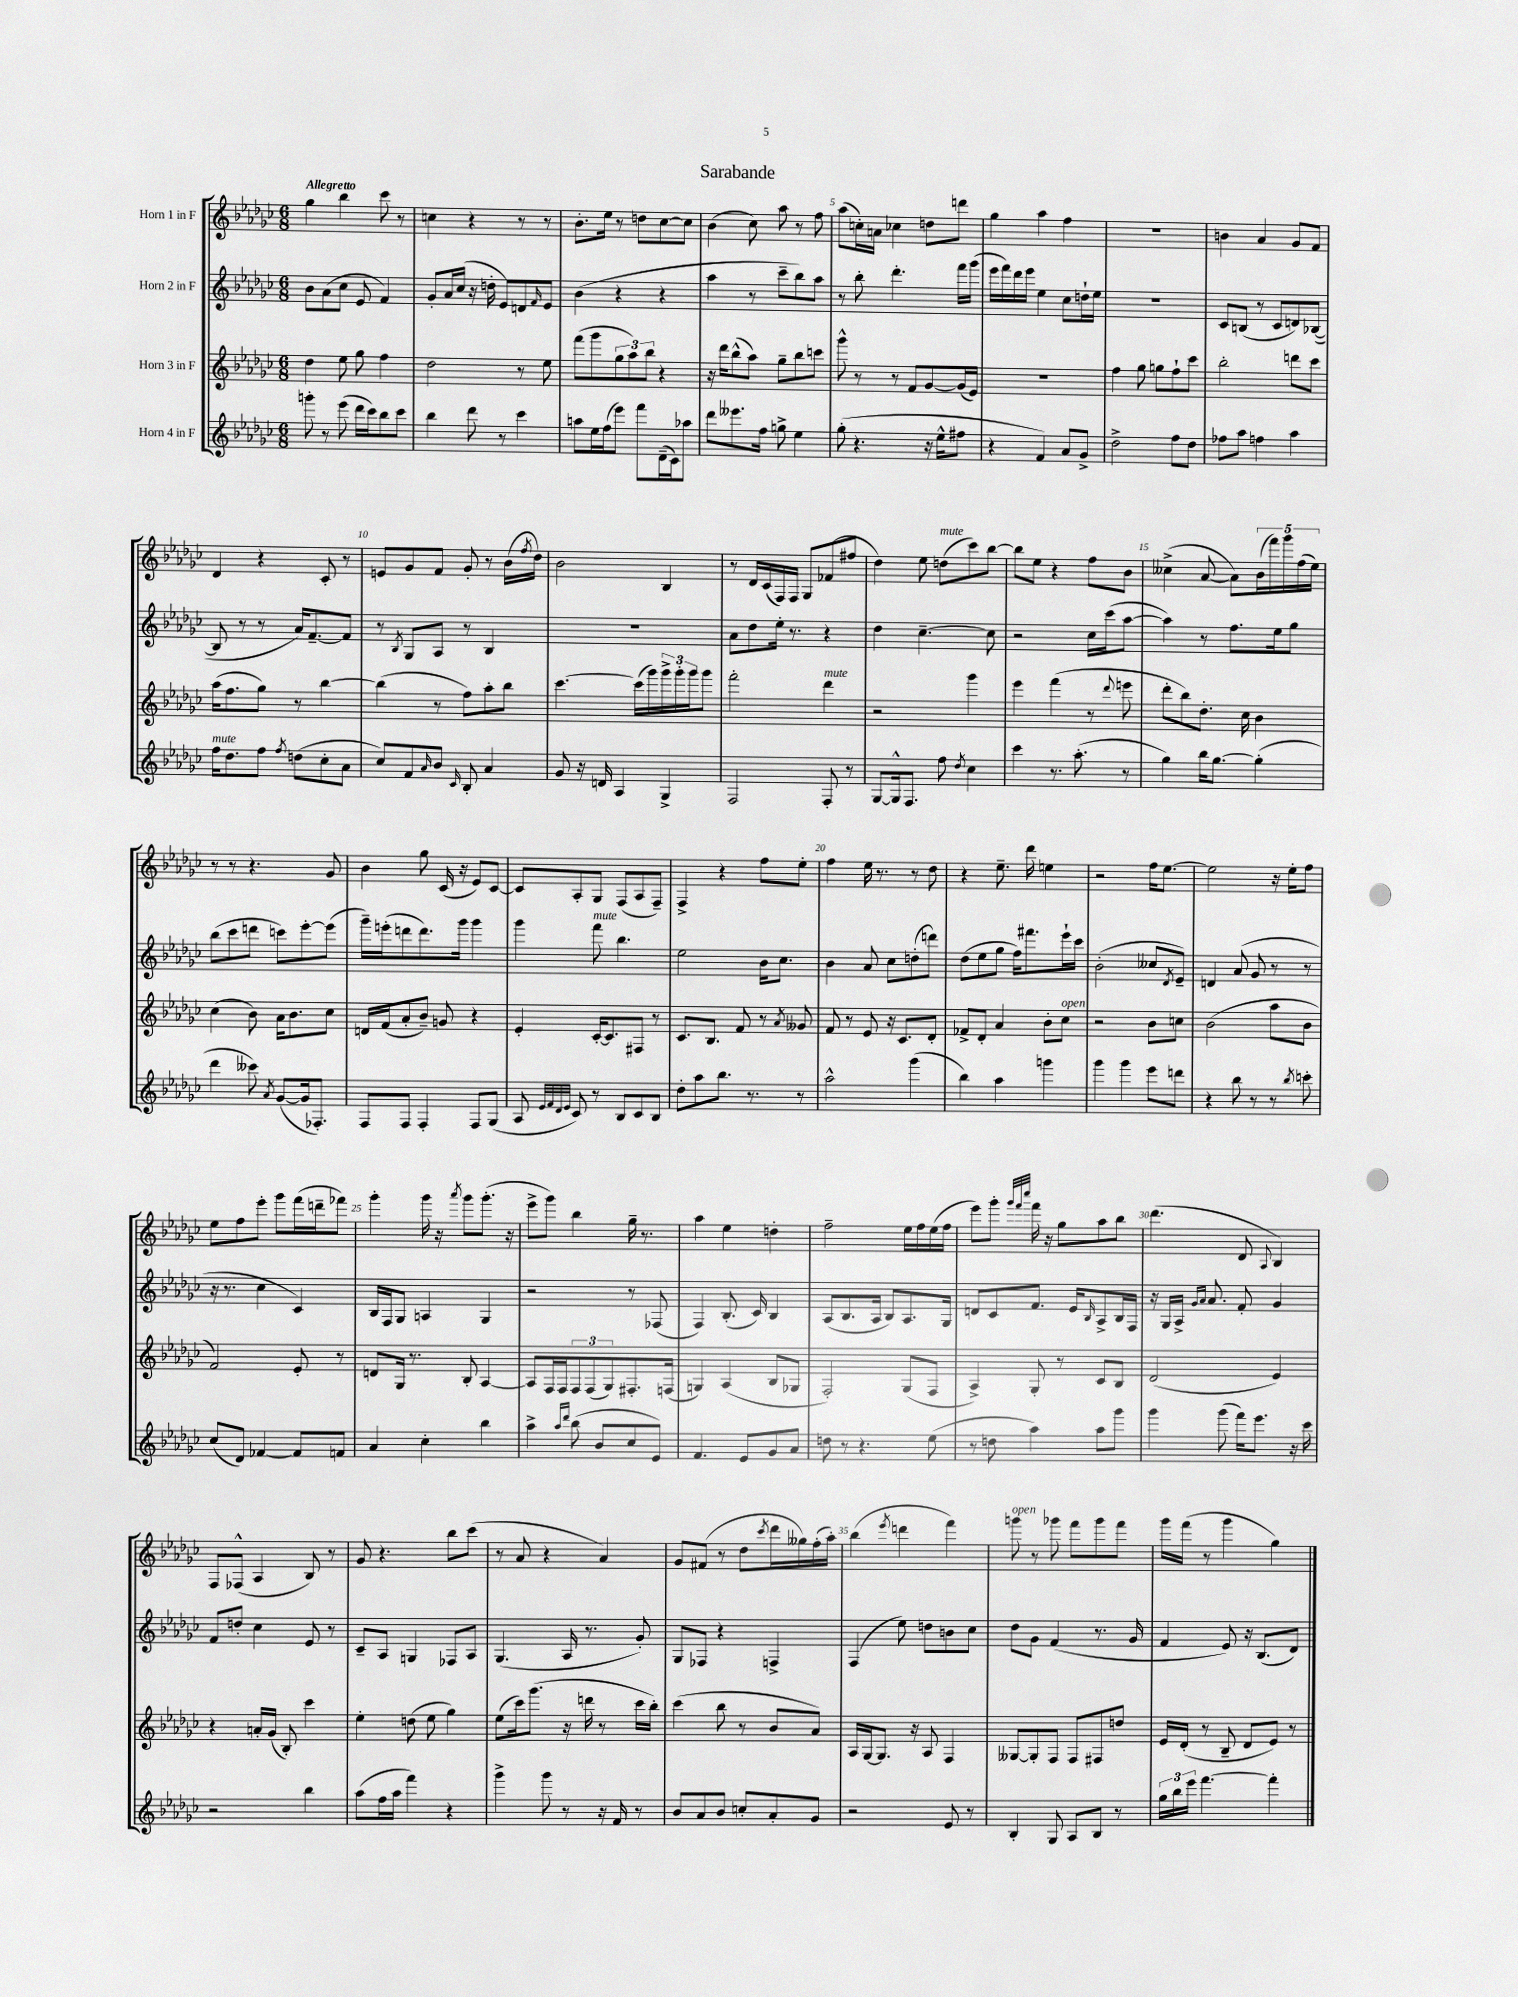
\header { title = "Sarabande" }
<<
\new StaffGroup <<
\new Staff = "s0" \with { instrumentName = "Horn 1 in F" } {
    \clef treble \key ges \major \numericTimeSignature \time 6/8 \tempo "Allegretto"
    ges''4 bes''4 ces'''8 r8 |
    c''4 r4 r8 r8 |
    bes'8.-. ees''16 r8 d''8 ces''8~ ces''8 |
    bes'4( ces''8) aes''8 r8 f''8 |
    aes''8( c''16-.) a'16 ces''4 d''8 d'''8 |
    ges''4 aes''4 f''4 |
    R2. |
    b'4 aes'4 ges'8 f'8 |
    des'4 r4 ces'8-. r8 |
    e'8 ges'8 f'8 ges'8-. r8 bes'16( \acciaccatura { f''8 } des''16) |
    bes'2 bes4 |
    r8 des'16 ces'16( f16) f16 ges8 fes'8( fis''8 |
    des''4) ees''8 d''8^\markup { \italic "mute" }( ces'''8) bes''8~ |
    bes''8 ees''8 r4 f''8 bes'8 |
    ceses''4->( aes'8~ aes'8) \tuplet 5/4 { bes'16( f'''16) ges'''16 f''16( ees''16) } |
    r8 r8 r4. ges'8 |
    bes'4 ges''8 ces'16( r16 ees'8) ces'8~ |
    ces'8 aes8-. ges8 f8( aes8 f8--) |
    f4-> r4 f''8 ees''8-. |
    f''4 ees''16 r8. r8 des''8 |
    r4 ees''8.-- des'''16 e''4 |
    r2 f''16 ees''8.~ |
    ees''2 r16 ees''16-. f''8 |
    ees''8 f''8 ees'''8-. ges'''8 f'''16( d'''16-- fes'''8) |
    ges'''4-. ges'''16 r16 \acciaccatura { aes'''8 } ges'''8 ges'''8.-.( r16 |
    ees'''8-> ges'''8) bes''4 ges''16-- r8. |
    aes''4 ees''4 d''4-. |
    f''2-- ees''16 f''16 ees''16( f''16 |
    ees'''8) ges'''8-. \grace { ges'''32 f'''32 ces''''32 } f'''16 r16 ges''8 aes''8 bes''8 |
    des'''4.( des'8 \appoggiatura { aes8 } bes4) |
    f8 fes8-^( aes4 bes8) r8 |
    ges'8 r4. bes''8 ces'''8( |
    r8 aes'8 r4 aes'4) |
    ges'8 fis'8( r8 des''8 \acciaccatura { ces'''8 } des'''16 geses''16) f''16-.( aes''16-.) |
    bes''4( \acciaccatura { ees'''8 } d'''4 f'''4) |
    g'''8^\markup { \italic "open" } r8 ges'''8 f'''8 ges'''8 f'''8 |
    ges'''16 f'''16( r8 ges'''4 ges''4) \bar "|." |
}
\new Staff = "s1" \with { instrumentName = "Horn 2 in F" } {
    \clef treble \key ges \major \numericTimeSignature \time 6/8
    bes'8 aes'8( ces''8 ees'8 f'4) |
    ges'8-. aes'16 ces''16( r16 d''16-. ees'8) d'8 \grace { f'16 } ees'8 |
    bes'4( r4 r4 |
    aes''4 r8 ces'''8-- bes''8) aes''8 |
    r8 bes''8-. des'''4.-. f'''16 ges'''16( |
    ees'''16 f'''16) des'''16 ees'''16 ees''4 ces''8 d''16-! ees''16 |
    R2. |
    ces'8 b8( r8 ces'8 d'8) bes8~( |
    bes8 r8 r8 aes'16) f'8.~-- f'8 |
    r8 \acciaccatura { bes8 } ges8 aes8 r8 bes4 |
    R2. |
    aes'8 des''8 ees''16-. r8. r4 |
    des''4 ces''4.~-- ces''8 |
    r2 ces''16 ces'''16( aes''8~ |
    aes''4) r8 f''8. ees''16 ges''8 |
    bes''8( ces'''8 d'''8 c'''8) ees'''8~-. ees'''8( |
    ges'''16--) e'''16-.( d'''8 d'''8.) ges'''16 ges'''4 |
    ges'''4 f'''8^\markup { \italic "mute" } bes''4. |
    ees''2 bes'16 ces''8. |
    bes'4 aes'8 ces''8 d''8-.( d'''8) |
    des''8( ees''8 ges''8 f''16) fis'''8. ees'''16-! ces'''16 |
    bes'2-.( ceses''8 \acciaccatura { des'8 } ees'8--) |
    d'4 aes'8( ges'8 r8 r8 |
    r16 r8. ces''4 ces'4) |
    bes16 f16 ges8 a4 ges4 |
    r2 r8 fes8( |
    f4) bes8.-.( ces'16) bes4 |
    aes8( bes8. aes16 bes8) aes8. ges16 |
    d'8 ces'8 f'8. ees'16 \grace { bes16 } aes8-> bes16 f16 |
    r16 ges16 aes16-> \grace { ges'16 aes'16 } aes'8. f'8-. ges'4 |
    f'8 d''8-. ces''4 ees'8 r8 |
    ces'8-- aes8 g4 fes8 aes8 |
    ges4.( aes16 r8. ges'8-.) |
    ges8 fes8 r4 f4-> |
    f4( ees''8) d''8 b'8 ces''8 |
    des''8 ges'8 f'4( r8. ges'16 |
    f'4 ees'8) r16 bes8.( des'8) \bar "|." |
}
\new Staff = "s2" \with { instrumentName = "Horn 3 in F" } {
    \clef treble \key ges \major \numericTimeSignature \time 6/8
    des''4 ees''8 ges''8 f''4 |
    des''2 r8 ees''8 |
    f'''8( ges'''8 \tuplet 3/2 { ges''8 aes''8) bes''8 } r4 |
    r16 des'''16 bes''8-^( aes''8) ges''8-- bes''8 c'''8 |
    ges'''8-^ r8 r8 f'8 ges'8~ ges'16( ees'16) |
    R2. |
    f''4 ges''8 g''8 f''8-! ces'''8 |
    bes''2-. d'''8 ces'''8 |
    aes''16( f''8. ges''8) r8 bes''4~ |
    bes''4( r8 f''8) aes''8-. bes''8 |
    ces'''4.~ ces'''16( ges'''16) \tuplet 3/2 { ges'''16-> ges'''16-. ges'''16 } ges'''8 |
    f'''2-. des'''4^\markup { \italic "mute" } |
    r2 ges'''4 |
    ees'''4 f'''4( r8 \appoggiatura { des'''8 } e'''8 |
    des'''8-. bes''8) des''8.-. ces''16 bes'4 |
    ces''4( bes'8) aes'16 bes'8. ces''8 |
    d'16 f'16( aes'8-. bes'8--) g'8 r4 |
    ees'4-. ces'16~-. ces'8. fis8 r8 |
    ces'8. bes8. f'8 r8 \acciaccatura { aes'8 } geses'8 |
    f'8 r8 ees'8 r16 ces'8. des'8-. |
    fes'8-> des'8-. aes'4 bes'8-. ces''8^\markup { \italic "open" } |
    r2 bes'8 c''8 |
    bes'2( aes''8 bes'8 |
    f'2) ees'8-. r8 |
    d'8 ges16 r8. bes8-. aes4~ |
    aes8 f16 f16 \tuplet 3/2 { f8 f8( ges8) } fis8.-. f16( |
    g4) aes4( bes8 ges8 |
    f2-.) ges8( f8 |
    aes4->) ges8-. r8 ces'8 bes8 |
    des'2( ees'4) |
    r4 a'16-. ges'16( bes8-.) ces'''4 |
    ees''4-. d''8( ees''8 ges''4) |
    ees''8( ces'''16) ges'''8.( r16 d'''16 r8 ces'''16 bes''16-.) |
    ces'''4( bes''8 r8 bes'8 aes'8) |
    aes16 ges16~ ges8. r16 aes8 f4 |
    geses8~ geses8-. f8 f8 fis8 d''8 |
    ees'16 des'16-.( r8 bes8-- des'8 ees'8) r8 \bar "|." |
}
\new Staff = "s3" \with { instrumentName = "Horn 4 in F" } {
    \clef treble \key ges \major \numericTimeSignature \time 6/8
    g'''8-. r8 ees'''8( des'''16 ces'''16) bes''8 ces'''8 |
    bes''4 des'''8 r8 ces'''4 |
    a''8 ees''16 f''16( ees'''8) f'''8 des'16--( ces'16) aes''8 |
    des'''8 eeses'''8. f''16 g''8-> ees''4 |
    ges''8-.( r4. r16 ees''16-^ fis''8 |
    r4 f'4) aes'8 ges'8-> |
    des''2-> f''8 des''8 |
    fes''8 aes''8 f''4 aes''4 |
    f''16^\markup { \italic "mute" } des''8. f''8 \acciaccatura { f''8 } d''8( ces''8-. aes'8 |
    ces''8) f'8 \grace { aes'16 } bes'8 \grace { ces'16 } bes8-. aes'4 |
    ges'8 r16 d'16 aes4 ges4-> |
    f2 f8-. r8 |
    ges8~ ges16-^ f8. f''8 \acciaccatura { des''8 } ces''4 |
    ces'''4 r8. aes''8.-.( r8 |
    ges''4) bes''16 ges''8.~ ges''4-.( |
    des'''4 ceses'''8) \acciaccatura { aes'8 } ges'8~( ges'16 fes8.-.) |
    f8 f8 f4-. f8 ges8( |
    aes8 \grace { ees'32 f'32 des'32 ees'32 } ces'8) r8 bes8 ces'8 bes8 |
    des''8-. aes''8 bes''8. r8. r8 |
    aes''2-^ ges'''4( |
    bes''4) aes''4 g'''4 |
    ges'''4 ges'''4 ees'''8 d'''8 |
    r4 bes''8 r8 r8 \acciaccatura { bes''8 } c'''8-. |
    ces''8( des'8) fes'4~ fes'8 f'8 |
    aes'4 ces''4-. bes''4 |
    aes''4-> \grace { aes''16 des'''16 } bes''8( bes'8 ces''8 ees'8) |
    f'4. ees'8 ges'8 aes'8 |
    d''8 r8 r4. ees''8( |
    r8 d''8 aes''4) aes''8 ges'''8 |
    ges'''4 ges'''8( f'''16) ees'''8. r16 ces'''16 |
    r2 bes''4 |
    aes''8( f''16 aes''16 f'''4) r4 |
    ges'''4-> ges'''8 r8 r16 f'16 r8 |
    bes'8 aes'8 bes'8 c''8-. aes'8-. ges'8 |
    r2 ees'8 r8 |
    bes4-. ges8 aes8 bes8 r8 |
    \tuplet 3/2 { ges''16 bes''16 ees'''16 } f'''4.~ f'''4-. \bar "|." |
}
>>
>>
\layout { \context { \Score \override BarNumber.break-visibility = ##(#f #t #t) barNumberVisibility = #(every-nth-bar-number-visible 5) } }
